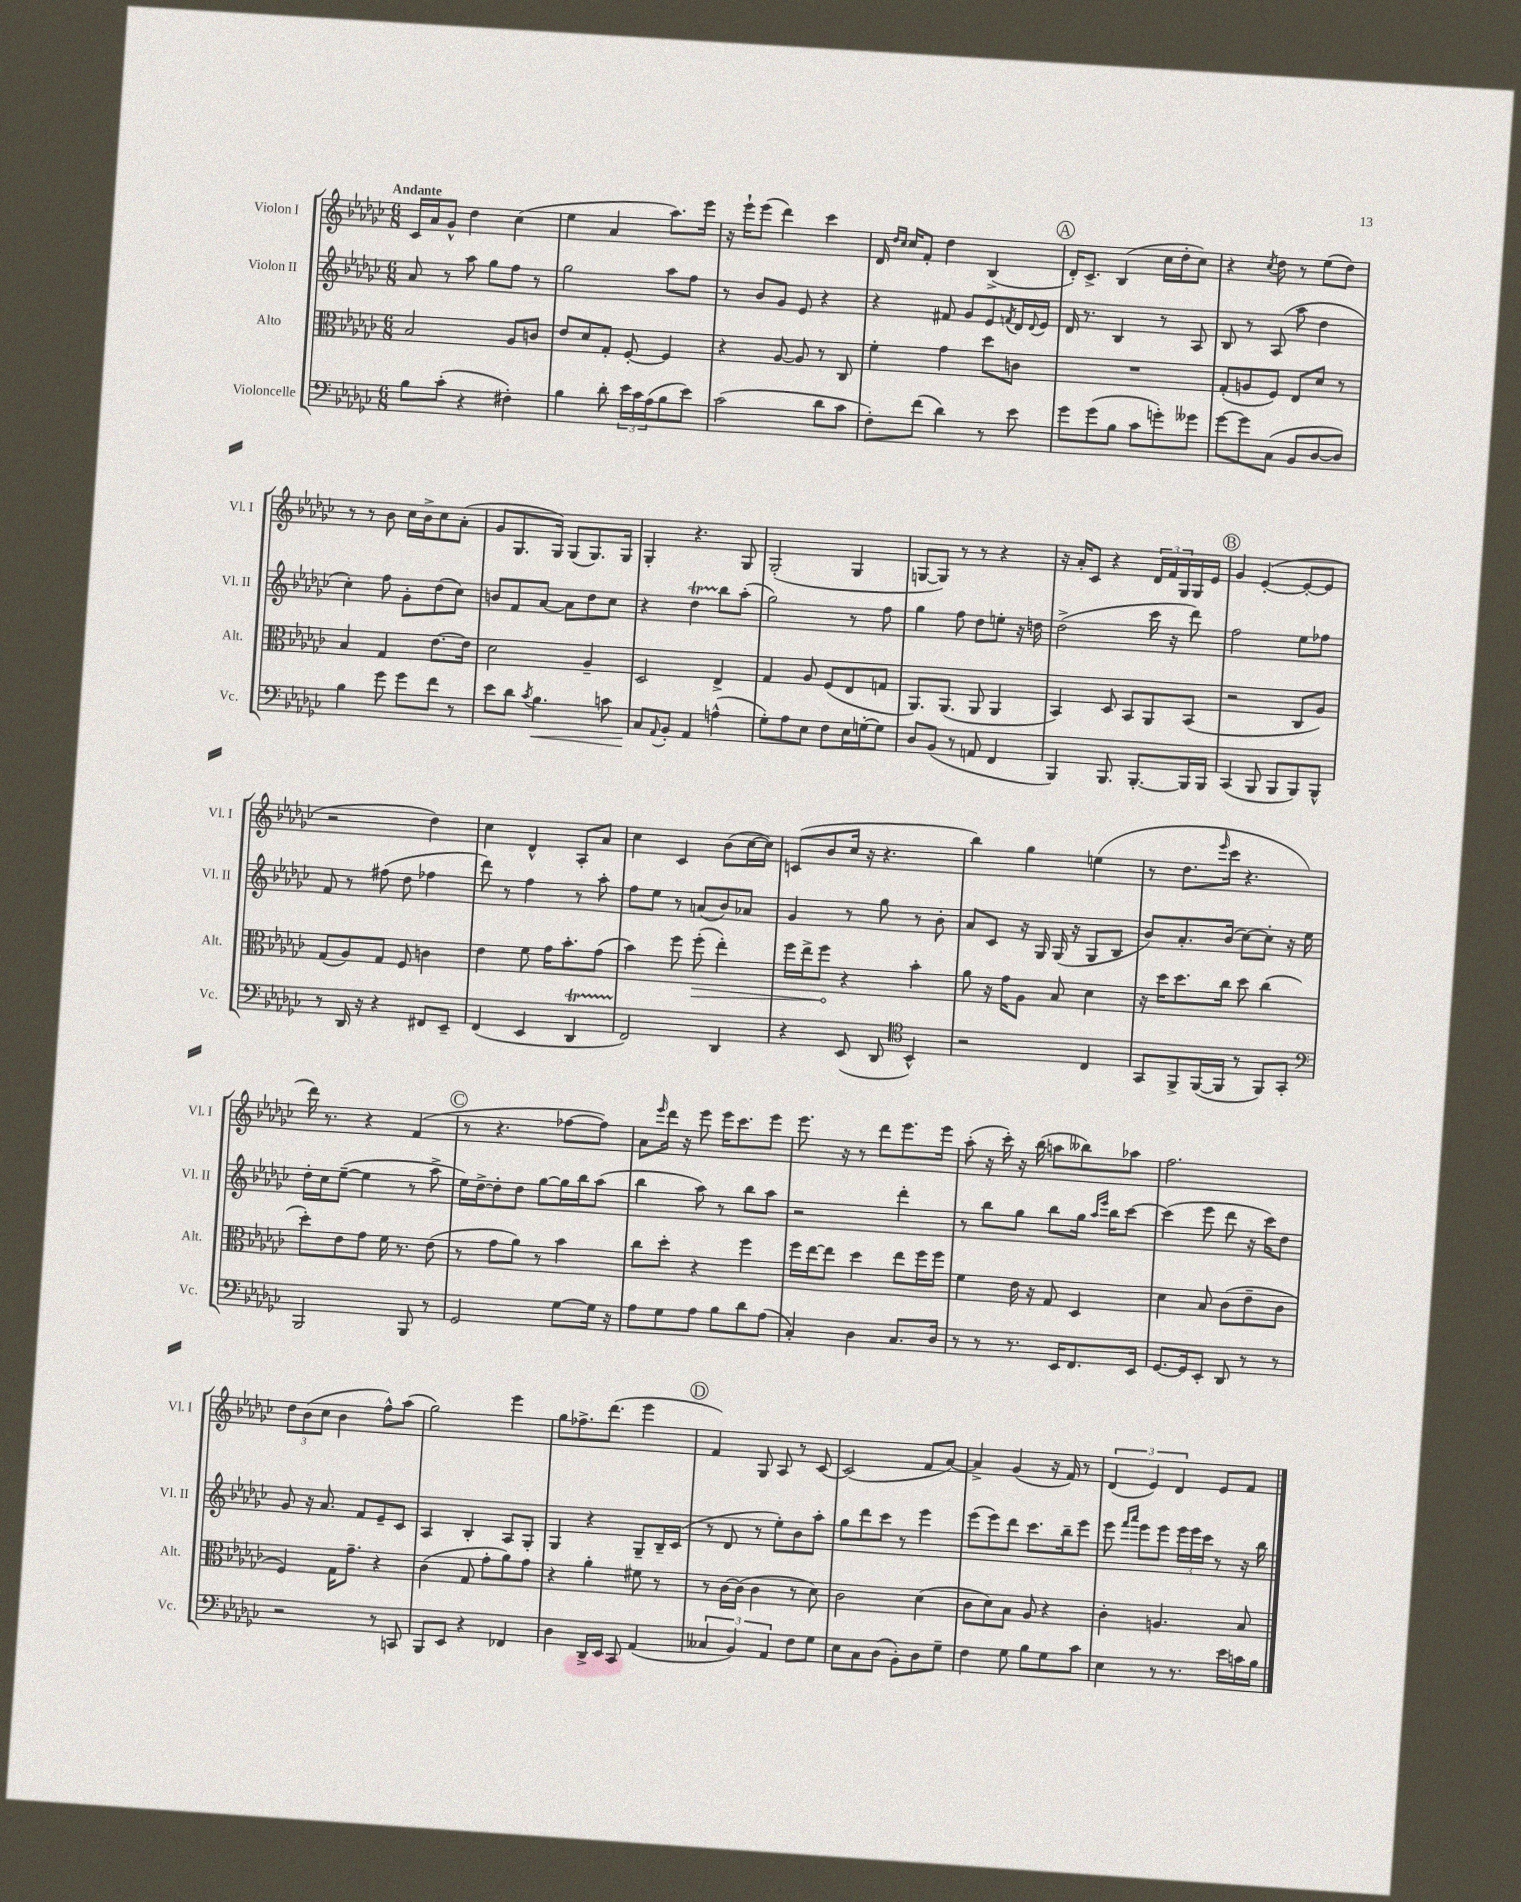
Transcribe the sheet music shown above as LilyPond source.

<<
\new StaffGroup <<
\new Staff = "s0" \with { instrumentName = "Violon I" shortInstrumentName = "Vl. I" } {
    \clef treble \key ges \major \numericTimeSignature \time 6/8 \tempo "Andante"
    ces'16 aes'16 ges'8-^ des''4 ces''4( |
    ees''4 aes'4 aes''8.) ees'''16 |
    r16 ees'''16-! ees'''8( des'''4) ces'''4 |
    des'16 \grace { des''16 ces''16 } ces''16 f'8-. des''4 bes4->( |
    \mark \markup { \circle "A" } des'16-.) ces'8.-> bes4( ces''16 des''16-. ces''8) |
    r4 \acciaccatura { ces''8 } des''8 r8 ees''8( des''8) |
    r8 r8 bes'8 ces''16 bes'16-> ces''8 aes'8-.( |
    ges'8 ges8. ges16) ges8( ges8.) ges16 |
    ges4-. r4. ges8 |
    ges2-.( ges4 |
    g8~ g8) r8 r8 r4 |
    r16 aes'16-. ces'8 r4 \tuplet 3/2 { des'16 f'16 ges16 } ges16 ees'16 |
    \mark \markup { \circle "B" } ges'4 ees'4~-.( ees'8~-. ees'8 |
    r2 des''4) |
    ces''4 des'4-^ aes8-. aes'8 |
    ces''4 ces'4 bes'8( ces''16~ ces''16) |
    c'8( bes'8 ces''16 r16 r4. |
    bes''4) ges''4 e''4( |
    r8 des''8. \grace { ees'''16 } ces'''16 r4. |
    des'''16) r8. r4 f'4( |
    \mark \markup { \circle "C" } r8 r4. fes''8~ fes''8) |
    aes'8 \grace { ees'''16 } des'''16 r16 ees'''8 ees'''16 ces'''8. ees'''8 |
    ees'''8. r16 r8 des'''8 ees'''8. ees'''16 |
    aes''8-.( r16 ces'''16-.) r16 bes''16( a''8 beses''8) aes''8 |
    f''2. |
    \tuplet 3/2 { des''8 bes'8( ces''8 } bes'4 f''8-^) aes''8( |
    ges''2) ees'''4 |
    ges''8 fes''8.-> des'''8.( ees'''4 |
    \mark \markup { \circle "D" } f'4) ges8 aes8 r8 ces'8~ |
    ces'2( f'8 aes'8~) |
    aes'4-> ges'4( r16 f'16) r8 |
    \tuplet 3/2 { des'4( ees'4) des'4 } ees'8 f'8 \bar "|." |
}
\new Staff = "s1" \with { instrumentName = "Violon II" shortInstrumentName = "Vl. II" } {
    \clef treble \key ges \major \numericTimeSignature \time 6/8
    aes'8 r8 aes''8 ges''8 f''8 r8 |
    ges''2 aes''8 f''8 |
    r8 bes'8 ges'8 ees'8 r4 |
    r4 fis'8 ges'8 ees'8 \acciaccatura { f'8 } des'16 \appoggiatura { des'8 } ees'16 |
    \mark \markup { \circle "A" } des'16 r8. bes4 r8 aes8 |
    bes8 r8 aes8( aes''8 des''4 |
    ces''4-.) f''8 ges'8-. des''8( ces''8) |
    b'8 f'8 aes'8~ aes'8 des''8 ces''8 |
    r4 des''4\startTrillSpan bes''8\stopTrillSpan aes''8-.( |
    ges''2) r8 f''8 |
    ges''4 f''8 des''8 e''8-. r16 d''16 |
    des''2->( ces'''16 r16 des'''8) |
    \mark \markup { \circle "B" } f''2 ees''8 fes''8 |
    f'8 r8 fis''8( des''8 fes''4 |
    des'''8) r8 f''4 r8 aes''8-. |
    f''8 ees''8 r8 a'8( bes'8) aes'8 |
    ges'4 r8 ges''8 r8 bes'8-. |
    aes'8 ces'8 r16 ges16 ges16( r16 ges8 bes8 |
    bes'8) aes'8.-. bes'16( ces''8~) ces''8-. r16 ees''16 |
    des''16-. ces''16 ees''8~--( ees''4 r8 aes''8-> |
    \mark \markup { \circle "C" } ees''16) des''16~-> des''8-. des''8 ges''8~ ges''16 bes''16 aes''8( |
    bes''4 aes''8) r8 bes''8 aes''8 |
    r2 des'''4-. |
    r8 bes''8 ges''8 bes''8 ges''16 \grace { aes''16 ees'''16 } bes''16 ces'''8~ |
    ces'''4( ees'''8 des'''8 r16 ces'''16) des''8 |
    ges'8 r16 aes'8. f'8 ees'8-- ces'8 |
    aes4 bes4-. aes8 ges8-. |
    ges4 r4 ges8-- bes16-- ces'16( |
    \mark \markup { \circle "D" } r8 des'8 r8 ees''8-.) bes'8 aes''8-. |
    ges''8 des'''8 ces'''8 r8 ees'''4 |
    ees'''8( ees'''8) des'''8 ces'''8. bes''16-- ees'''8 |
    ees'''8 \grace { f'''16 aes'''16 } ees'''8 ees'''8 \tuplet 3/2 { ees'''16 ees'''16 ces'''16 } r8 r16 bes''16 \bar "|." |
}
\new Staff = "s2" \with { instrumentName = "Alto" shortInstrumentName = "Alt." } {
    \clef alto \key ges \major \numericTimeSignature \time 6/8
    bes2 aes8 c'8 |
    ees'8 des'8 ges8-. f8~-. f4 |
    r4 aes8~ aes8 r8 ces8 |
    f'4-. ges'4 des''8 c'8 |
    \mark \markup { \circle "A" } R2. |
    ges8-.( a8 f8) ees8 des'8 r8 |
    bes4 ges4 ees'8.~ ees'16 |
    des'2 aes4-- |
    des2 ees4-> |
    ges4 aes8 f8( ees8 g8 |
    aes,8.) aes,8.( aes,8 aes,4 |
    bes,4) des8 bes,8 aes,8 bes,8( |
    \mark \markup { \circle "B" } r2 ces8 aes8) |
    ges8( aes8) ges8 f8 c'4 |
    ees'4 f'8 ges'16 bes'8.-. ges'8( |
    bes'4) f''8 \once \override Hairpin.circled-tip = ##t f''8-.\>( ees''4-.) |
    f''16 ees''16-> f''8\! r4 bes'4-. |
    aes'8 r16 ges'16 aes8 bes8 des'4 |
    r16 des''16 des''8. ces''16 des''8 ces''4( |
    des''8-.) ees'8 ges'8 f'16 r8. ees'8( |
    \mark \markup { \circle "C" } r8 ges'8 aes'8) r8 bes'4 |
    ces''8 des''8-. r4 f''4 |
    f''16 ees''16~ ees''8 des''4 ees''8 f''16 f''16 |
    f'4 ees'16 r16 ges8 des4 |
    des'4 bes8 ces'8( ees'8-- ces'8 |
    f4) ges16 ges'8.-- r4 |
    ces'4( ges8 ges'8-. aes'8) ges'8 |
    r4 aes'4-. fis'8 r8 |
    \mark \markup { \circle "D" } r8 ces'16~ ces'16( ces'4 r8 des'8) |
    ces'2 des'4( |
    ces'8 des'8) bes8 aes8 r4 |
    ces'4-. a4. bes8 \bar "|." |
}
\new Staff = "s3" \with { instrumentName = "Violoncelle" shortInstrumentName = "Vc." } {
    \clef bass \key ges \major \numericTimeSignature \time 6/8
    bes8 ces'8-.( r4 fis4-.) |
    bes4 des'8-. \tuplet 3/2 { ees'16 ces'16 aes16( } bes8 ees'8) |
    ces'2( des'8 ces'8 |
    f8-.) f'8( des'4) r8 ees'8 |
    \mark \markup { \circle "A" } ges'8 ges'8( bes8 ces'8 g'8-.) geses'8 |
    ges'8~ ges'8 ces8( bes,8 des8~ des8) |
    bes4 ges'8 ges'8 f'8 r8 |
    ees'8 des'8 \acciaccatura { ces'8 } bes4.\< c'8 |
    ces8\! \appoggiatura { aes,8 } bes,8-. aes,4 a4-^( |
    ges8-.) aes8 ees8 f8 ees16 g16~-. g8 |
    des8 bes,8( r8 a,8 f,4 |
    bes,,4) bes,,8. bes,,8.~-. bes,,16 bes,,16 |
    \mark \markup { \circle "B" } ces,4( bes,,8 bes,,8 bes,,8) bes,,8-^ |
    r8 des,16 r16 r4 fis,8 ees,8-- |
    f,4( ees,4 des,4\startTrillSpan |
    f,2\stopTrillSpan) des,4 |
    r4 ees,8( des,8 \clef tenor bes,4-^) |
    r2 ces4 |
    ges,8 f,8-> f,16~( f,16 r8 f,8) ges,8-. |
    \clef bass bes,,2 bes,,8 r8 |
    \mark \markup { \circle "C" } ges,2 ges8~ ges16 r16 |
    aes8 ges8 aes8 bes8 des'8 aes8( |
    ces4-.) des4 ces8. des16 |
    r8 r8 r8. ees,16 f,8. ees,16 |
    ges,8.~ ges,16 ees,8-. des,8 r8 r8 |
    r2 r8 c,8 |
    bes,,8 ees,8 r4 fes,4 |
    des4 des,16-> ees,16 ces,8 aes,4( |
    \mark \markup { \circle "D" } \tuplet 3/2 { ceses4 bes,4) aes,4 } f8 ges8 |
    ees8 ces8 des8( bes,8-.) des8 ges8-- |
    f4 ges8 bes8 ges8 ces'8 |
    ees4 r8 r8. ees'16 c'16 bes16 \bar "|." |
}
>>
>>
\layout { \context { \Score \remove "Bar_number_engraver" } }
